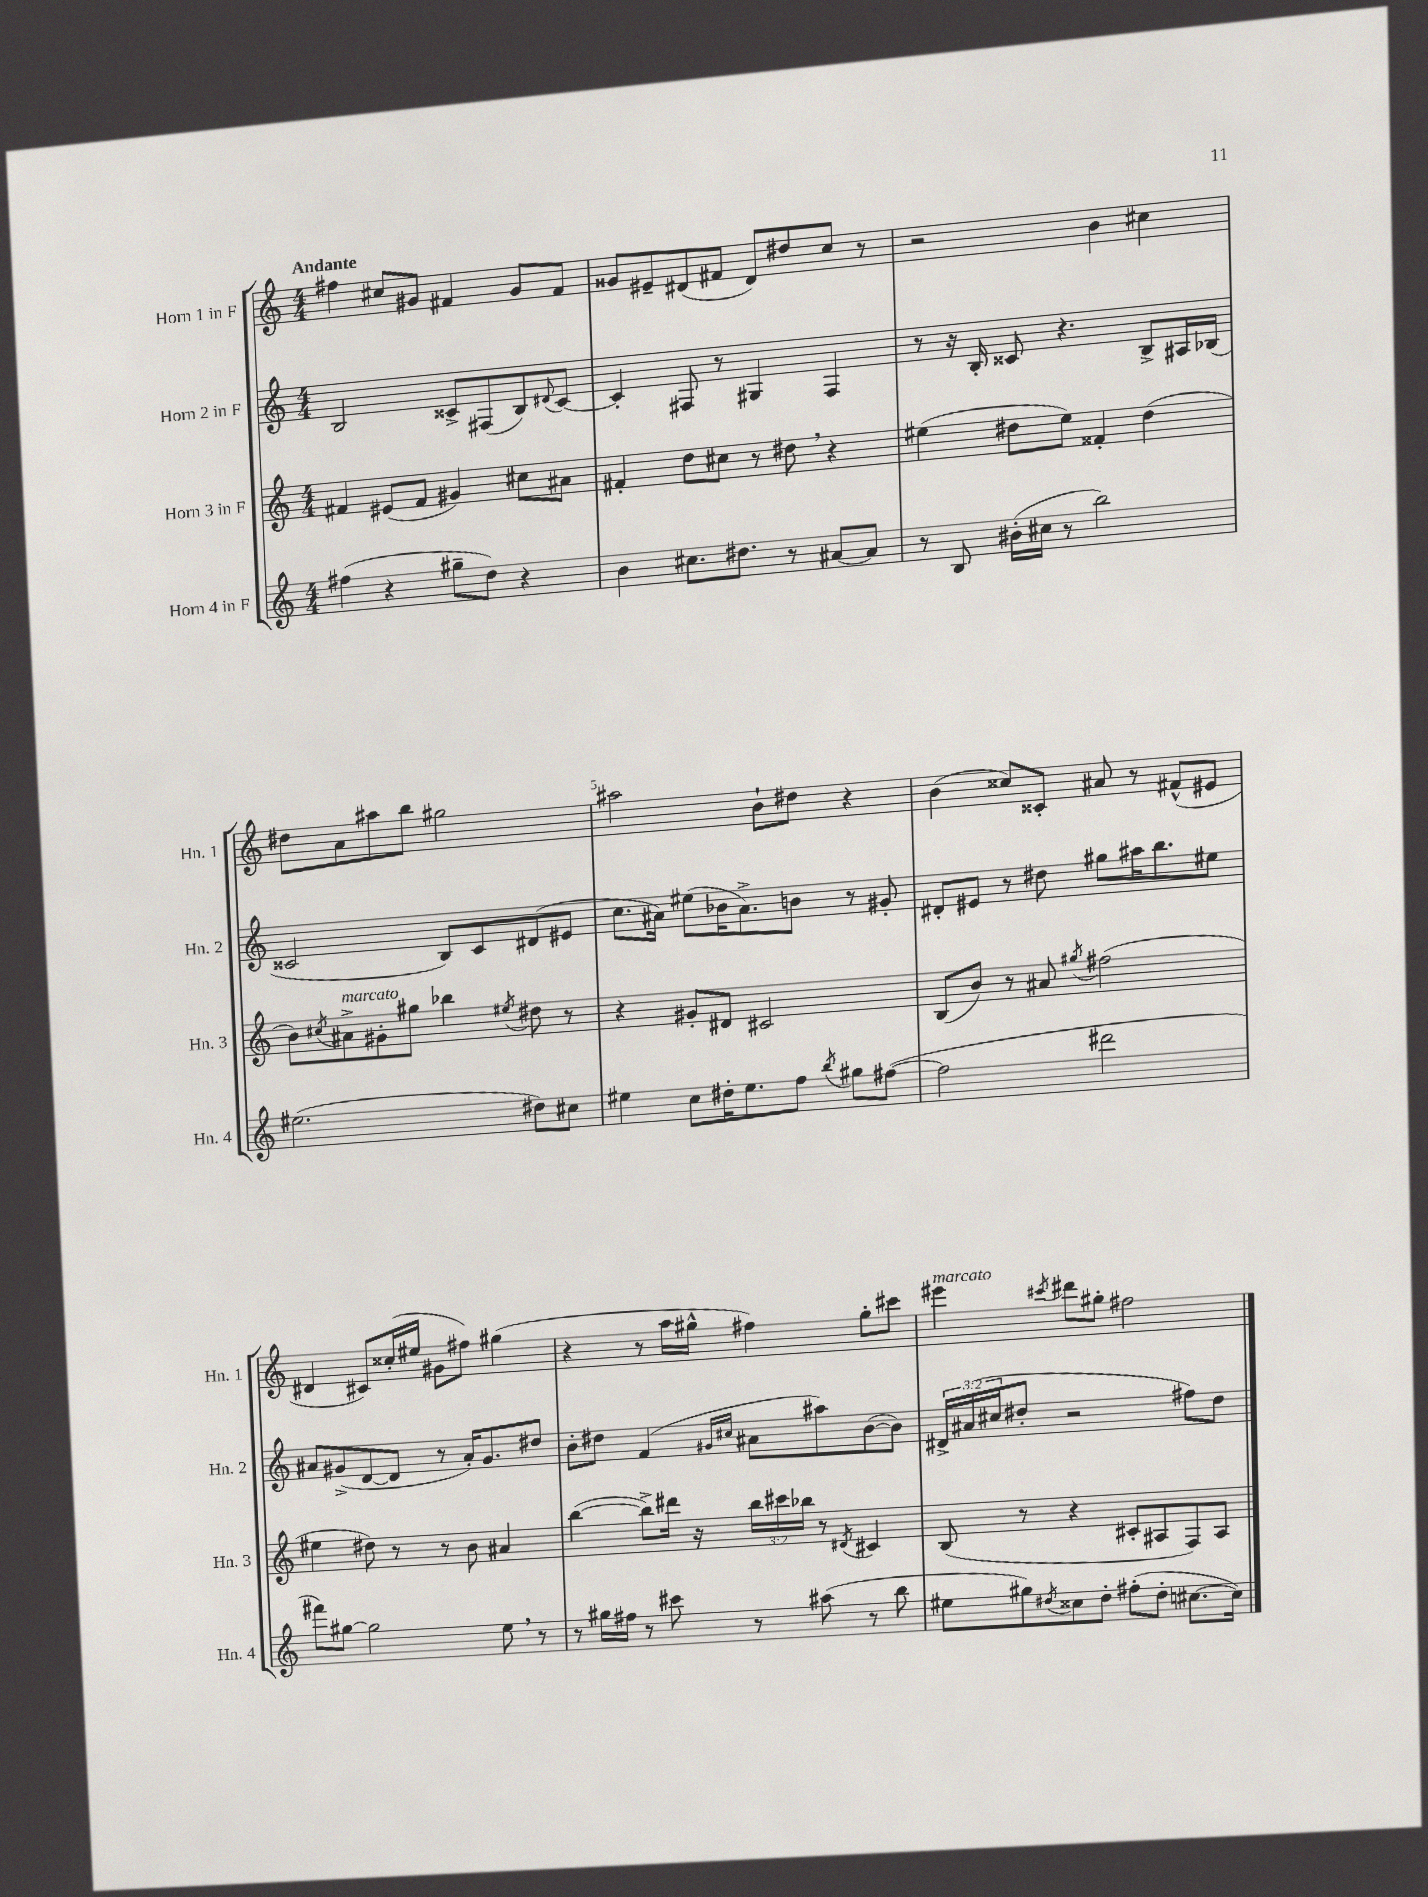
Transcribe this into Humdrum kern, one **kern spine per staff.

**kern	**kern	**kern	**kern
*staff4	*staff3	*staff2	*staff1
*clefG2	*clefG2	*clefG2	*clefG2
*k[]	*k[]	*k[]	*k[]
*M4/4	*M4/4	*M4/4	*M4/4
(4ff#	4f#	2B	4ff#
4r	(8e#	.	8cc#
.	8f#	.	8g#
8gg#~	4g#)	8c##^	4f#
8dd)	.	(8F#	.
4r	8cc#	8B)	8g#
.	.	8qqd#	.
.	8a#	[8c##	8f#
=	=	=	=
4b	4f#'	4c##']	8g##
.	.	.	8e#~
8.cc#	8dd	8F#	(8d#
.	8cc#	8r	8f#
8.dd#	.	.	.
.	8r	4G#	8d#)
8r	8dd#	.	8dd#
[8a#	4r	4F#	8cc
8a#]	.	.	8r
=	=	=	=
8r	(4ee#	8r	2r
8B	.	16r	.
.	.	16B'	.
(16b#'	8dd#	8c##	.
16cc#	.	.	.
8r	8ee#)	4.r	.
2bb)	4f##'	.	4b
.	(4dd#	8B^	4cc#
.	.	16A#	.
.	.	(16B-	.
=	=	=	=
(2.ee#	8b)	2c##	8dd#
.	8qcc#	.	.
.	8a#^	.	8a
.	8g#'	.	8aa#
.	8gg#	.	8bb
.	4bb-	8B)	2gg#
.	.	8c##	.
.	8qee#	.	.
8dd#)	8dd#	(8d#	.
8cc#	8r	8e#	.
=	=	=	=
4ee#	4r	8.cc	2aa#
.	.	16a#)	.
8cc	8g#'	(8ee#	.
16dd#'	8d#	16b-	.
8.ee#	.	8.a#^)	.
.	2c#	.	8b`
8ff	.	8b	8dd#
8qbb	.	.	.
8gg#	.	8r	4r
([8ff#	.	8g#'	.
=	=	=	=
2ff#]	(8B	8d#'	(4b
.	8b)	8e#	.
.	8r	8r	8cc##)
.	8a#	8dd#	8c##'
.	8qgg#	.	.
2ddd#	(2ff#	8gg#	8a#
.	.	16aa#	8r
.	.	8.bb	.
.	.	.	(8f#^^
.	.	8ee#	8e#
=	=	=	=
8fff#)	4ee#	8a#	4d#
[8gg#	.	(8g#^	.
2gg#]	8dd#)	[8d	8c#)
.	8r	8d]	(16cc##'
.	.	.	16ee#
.	8r	8r	8g#
.	8b	16a#')	8ff#)
.	.	8.g#	.
8ee	4a#	.	(4gg#
8r	.	8dd#	.
=	=	=	=
8r	([4bb	8b'	4r
16gg#	.	8dd#	.
16ff#	.	.	.
8r	8bb^])	(4f	8r
8ccc#	16ddd#	.	16aa
.	16r	.	16gg#^^
.	.	16qqg#	.
.	.	16qqcc#	.
8r	24bb	8a#	4ff#)
.	24ccc#	.	.
.	24bb-	.	.
(8aa#	8r	8aa#)	.
.	8qd#	.	.
8r	4c#	([8b	8gg#'
8bb	.	8b])	8ccc#
=	=	=	=
8ee#	(8B	24d#^	4eee#
.	.	(24a#	.
.	.	24cc#	.
8gg#)	8r	8dd#'	.
8qdd#	.	.	8qccc#
8cc##	4r	2r	8ddd#
8dd#'	.	.	8gg#'
(8ff#'	8c#'	.	2ff#
8dd#'	8A#	.	.
[8.cc#	8F)	8ff#)	.
.	8A#	8dd#	.
16cc#])	.	.	.
==	==	==	==
*-	*-	*-	*-
